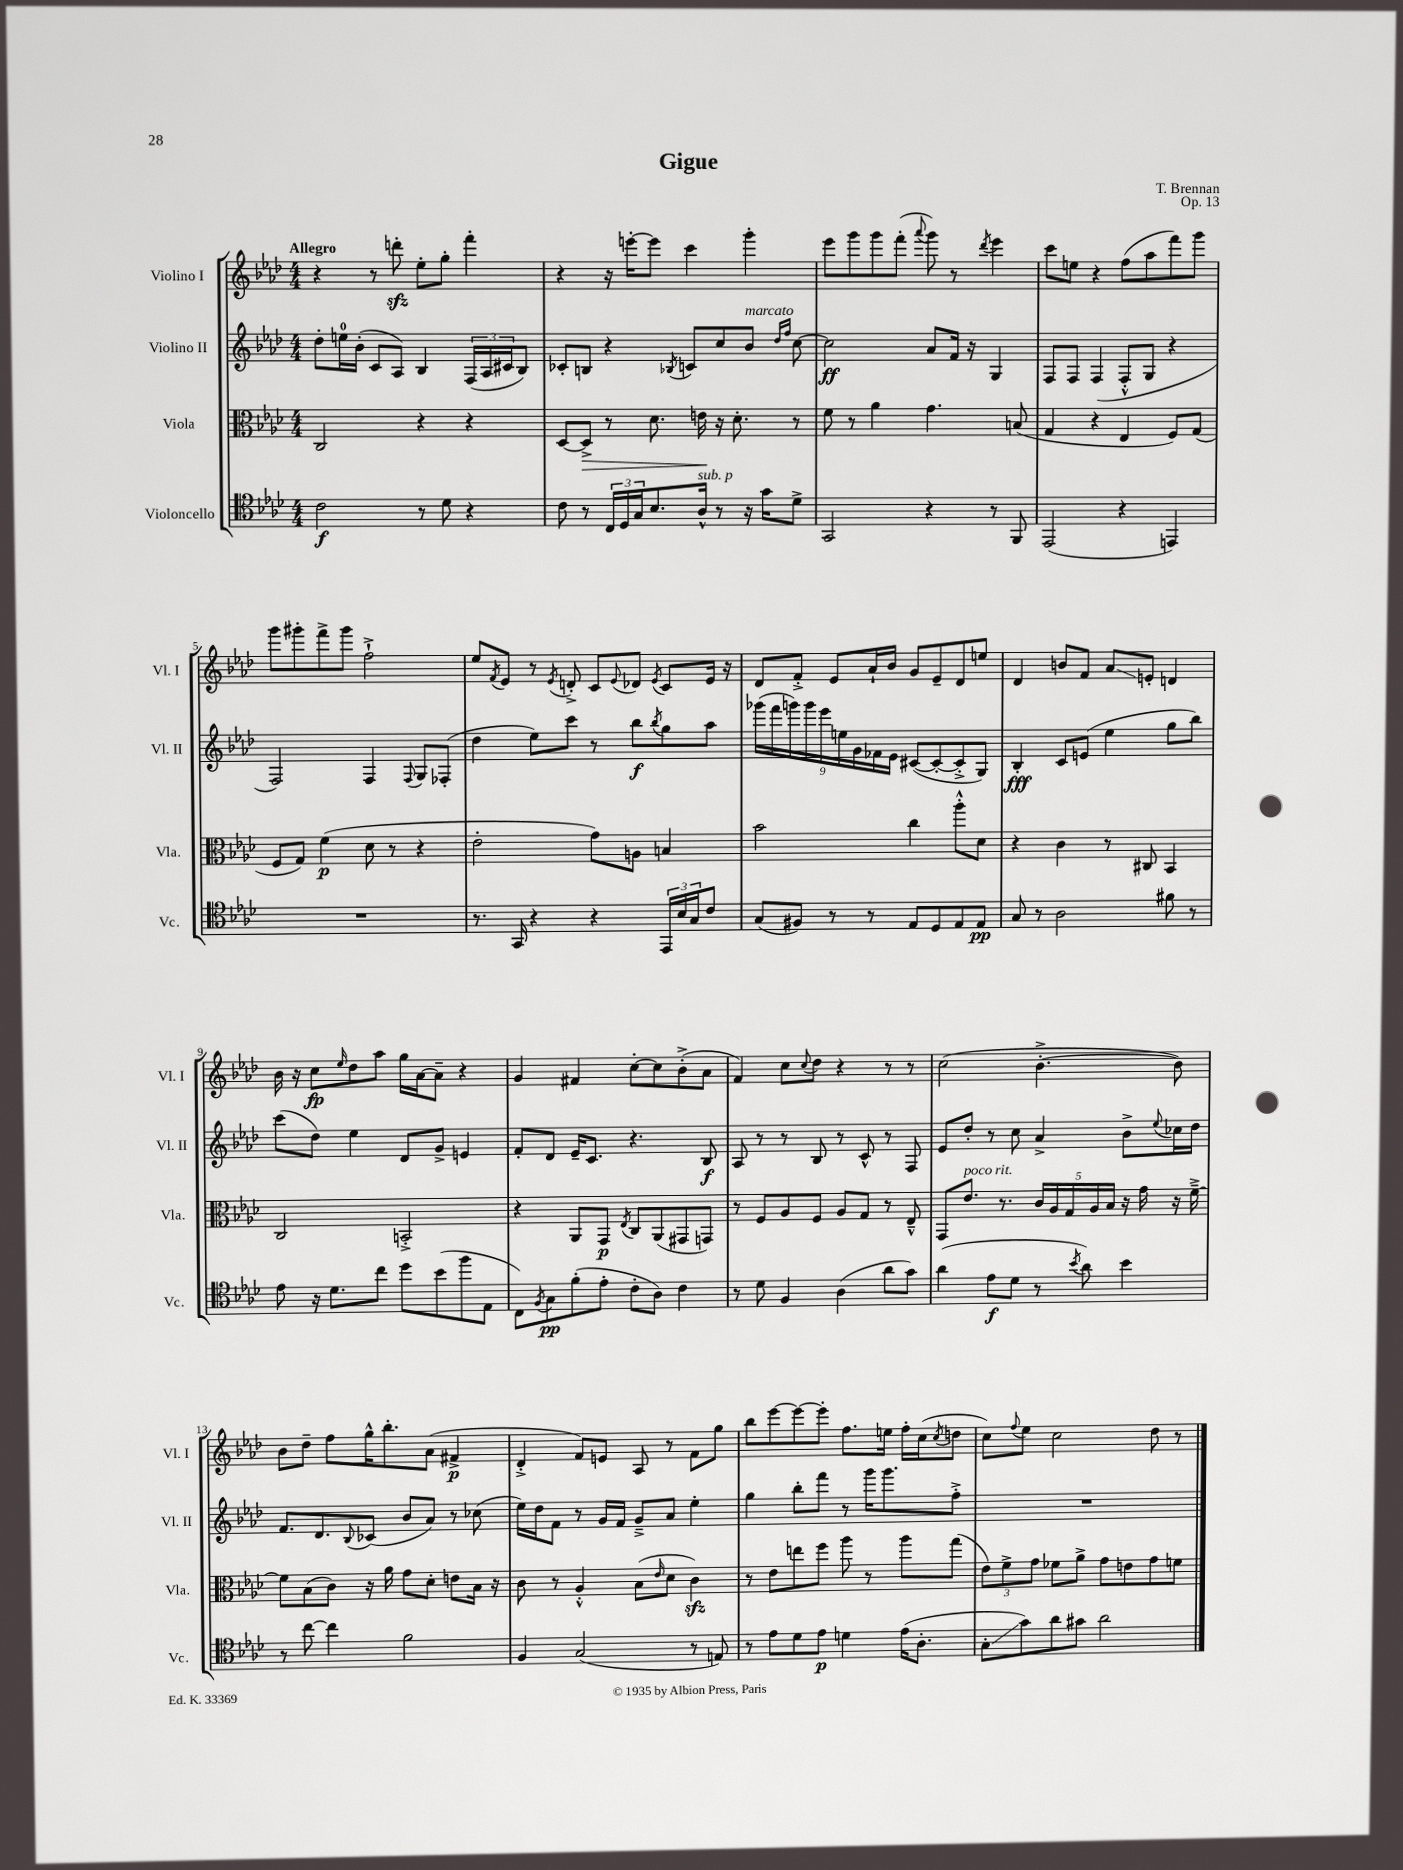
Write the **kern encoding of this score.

**kern	**kern	**kern	**kern
*staff4	*staff3	*staff2	*staff1
*clefC4	*clefC3	*clefG2	*clefG2
*k[b-e-a-d-]	*k[b-e-a-d-]	*k[b-e-a-d-]	*k[b-e-a-d-]
*M4/4	*M4/4	*M4/4	*M4/4
2c	2C	8dd-'	4r
.	.	16ee	.
.	.	(16b-'	.
.	.	8c	8r
.	.	8A-)	8ddd'
8r	4r	4B-	8ee-'
8d-	.	.	8gg'
4r	4r	(24F	4fff'
.	.	24A-	.
.	.	24c#	.
.	.	8B-)	.
=	=	=	=
8c	[8D-	8c-'	4r
8r	8D-^]	8B	.
24C	8r	4r	16r
24D-	.	.	.
.	.	.	[16eee'
24G	.	.	.
8.B-	8.d-	.	8eee]
.	.	8qB-	.
.	.	8c	4ccc
16A-^^	16e	.	.
8r	16r	8cc	.
.	8.d-'	.	.
16r	.	8b-	4ggg'
16g	.	.	.
.	.	16qqdd-	.
.	.	16qqff	.
8d-^	8r	[8cc	.
=	=	=	=
2GG	8f	2cc]	8eee-
.	8r	.	8ggg
.	4a-	.	8ggg
.	.	.	(8fff'
.	.	.	8qqaaa-
4r	4.g	8a-	8ggg)
.	.	16f	8r
.	.	16r	.
.	.	.	8qddd-
8r	.	4G	4eee-
8FF	(8B	.	.
=	=	=	=
(2EE-	4G	8F	8ccc
.	.	8F	8ee
.	4r	(4F	4r
4r	4E-	8F'^^	(8ff
.	.	8G	8aa-
4EE)	8F)	4r	8fff)
.	(8G	.	8ggg
=	=	=	=
1r	8F	2F)	8ggg
.	8G)	.	8ggg#'
.	(4f	.	8fff^
.	.	.	8ggg#
.	8d-	4F	2ff`^
.	8r	.	.
.	.	8qqF	.
.	4r	8G	.
.	.	(8F-'	.
=	=	=	=
8.r	2e-'	4dd-	8ee-
.	.	.	8qf
.	.	.	8e-
16GG	.	.	.
4r	.	8ee-)	8r
.	.	.	8qe-
.	.	8ccc	8d'^
4r	8g)	8r	8c
.	.	.	8qqe-
.	8A	8bb-	8d-
.	.	8qbb-	8qe-
24EE-	4B	8gg	8c
24B-	.	.	.
24G	.	.	.
8c	.	8aa-	16e-
.	.	.	16r
=	=	=	=
(8G	2b-	(18ggg-	8d-
.	.	18fff	.
.	.	18ggg)	.
8F#)	.	.	8f'^
.	.	18ggg	.
.	.	18eee-	.
8r	.	.	8e-
.	.	18ee	.
.	.	18g	.
8r	.	.	16a-`
.	.	18f-	.
.	.	.	16b-
.	.	18e-	.
8E-	4cc	([8c#	8g
8D-	.	8c#'_	8e-~
8E-	8aa-'^^	8c#'^]	8d-
8E-	8d-	8G)	8ee
=	=	=	=
8G	4r	4B-'	4d-
8r	.	.	.
2A-	4c	8c	8b
.	.	(8e	8f
.	8r	4ee-	8a-
.	8C#	.	8e'
8f#	4BB-	8gg	4d
8r	.	8bb-)	.
=	=	=	=
8e-	2C	(8ccc	16b-
.	.	.	16r
16r	.	8dd-)	8cc
8.d-	.	.	.
.	.	.	16qqee-
.	.	4ee-	8dd-
8cc	.	.	8aa-
8dd-	2BB'^	8d-	16gg
.	.	.	[16a-
(8b-	.	8g^	8a-~]
8ff	.	4e	4r
8E-	.	.	.
=	=	=	=
8C)	4r	8f'	4g
8qF	.	.	.
8G	.	8d-	.
(8f'	8AA-	16e-~	4f#
.	.	8.c	.
8e-'	8GG	.	.
.	8qE-	.	.
8c'	8C	4.r	[8cc'
8A-)	(8AA-	.	8cc]
4c	8GG#	.	(8b-'^
.	8GG)	8B-	8a-
=	=	=	=
8r	8r	8A-	4f)
8d-	8F	8r	.
4F	8A-	8r	8cc
.	.	.	8qqcc
.	8F	8B-	8dd-
(4A-	8A-	8r	4r
.	8G	8c^^	.
8a-	8r	8r	8r
8g)	8E-~^^	8F	8r
=	=	=	=
(4a-	8GG	8e-	(2cc
.	8.e-	8dd-'	.
8e-	.	8r	.
.	8.r	.	.
8d-	.	8cc	.
8r	20c	4a-^	[4.b-'^
.	20A-	.	.
.	20G	.	.
8qb-	.	.	.
8a-)	.	.	.
.	20A-	.	.
.	20B-	.	.
4b-	16r	8b-^	.
.	16g	.	.
.	.	8qqee-	.
.	16r	16cc-	8b-])
.	[16f~^	16dd-	.
=	=	=	=
8r	8f]	8.f	8b-
[8cc	(8B-	.	8dd-~
.	.	8.d-	.
4cc]	8c)	.	8ff
.	.	8qqB-	.
.	16r	(8c-	16gg^^
.	16a-	.	8.bb-'
2f	8g	8b-	.
.	8d-'	8a-)	(8a-
.	8e	8r	4f#^
.	16B-	(8cc-	.
.	16r	.	.
=	=	=	=
4F	8c	16ee-)	4d-'^
.	.	16dd-	.
.	8r	8f	.
(2G	4A-'^^	8r	8f)
.	.	16g	8e
.	.	16f	.
.	(8B-	8g~^	8A-
.	16qqe-	.	.
.	8d-	8a-	8r
8r	4c)	4ee-'	8f
8E)	.	.	8gg
=	=	=	=
8r	8r	4gg	8bb-
8e-	8e-	.	[8eee-
8d-	8ee	8bb-'	8eee-_
8e-	8ff	8fff	8eee-']
4d	8aa-	8r	8.ff
.	8r	16ggg	.
.	.	8.ggg	16ee
(16e-	8aa-	.	16ff'
8.A-'	.	.	(16cc
.	.	.	8qcc
.	(8gg	8ff'^	8dd
=	=	=	=
8G'	12e-)	1r	8cc)
.	12f^	.	.
.	.	.	8qqff
8g)	.	.	8ee-
.	12g	.	.
8a-	8f-	.	2cc
8g#	8a-^	.	.
2a-	8g	.	.
.	8e	.	.
.	8g	.	8dd-
.	8f	.	8r
==	==	==	==
*-	*-	*-	*-
